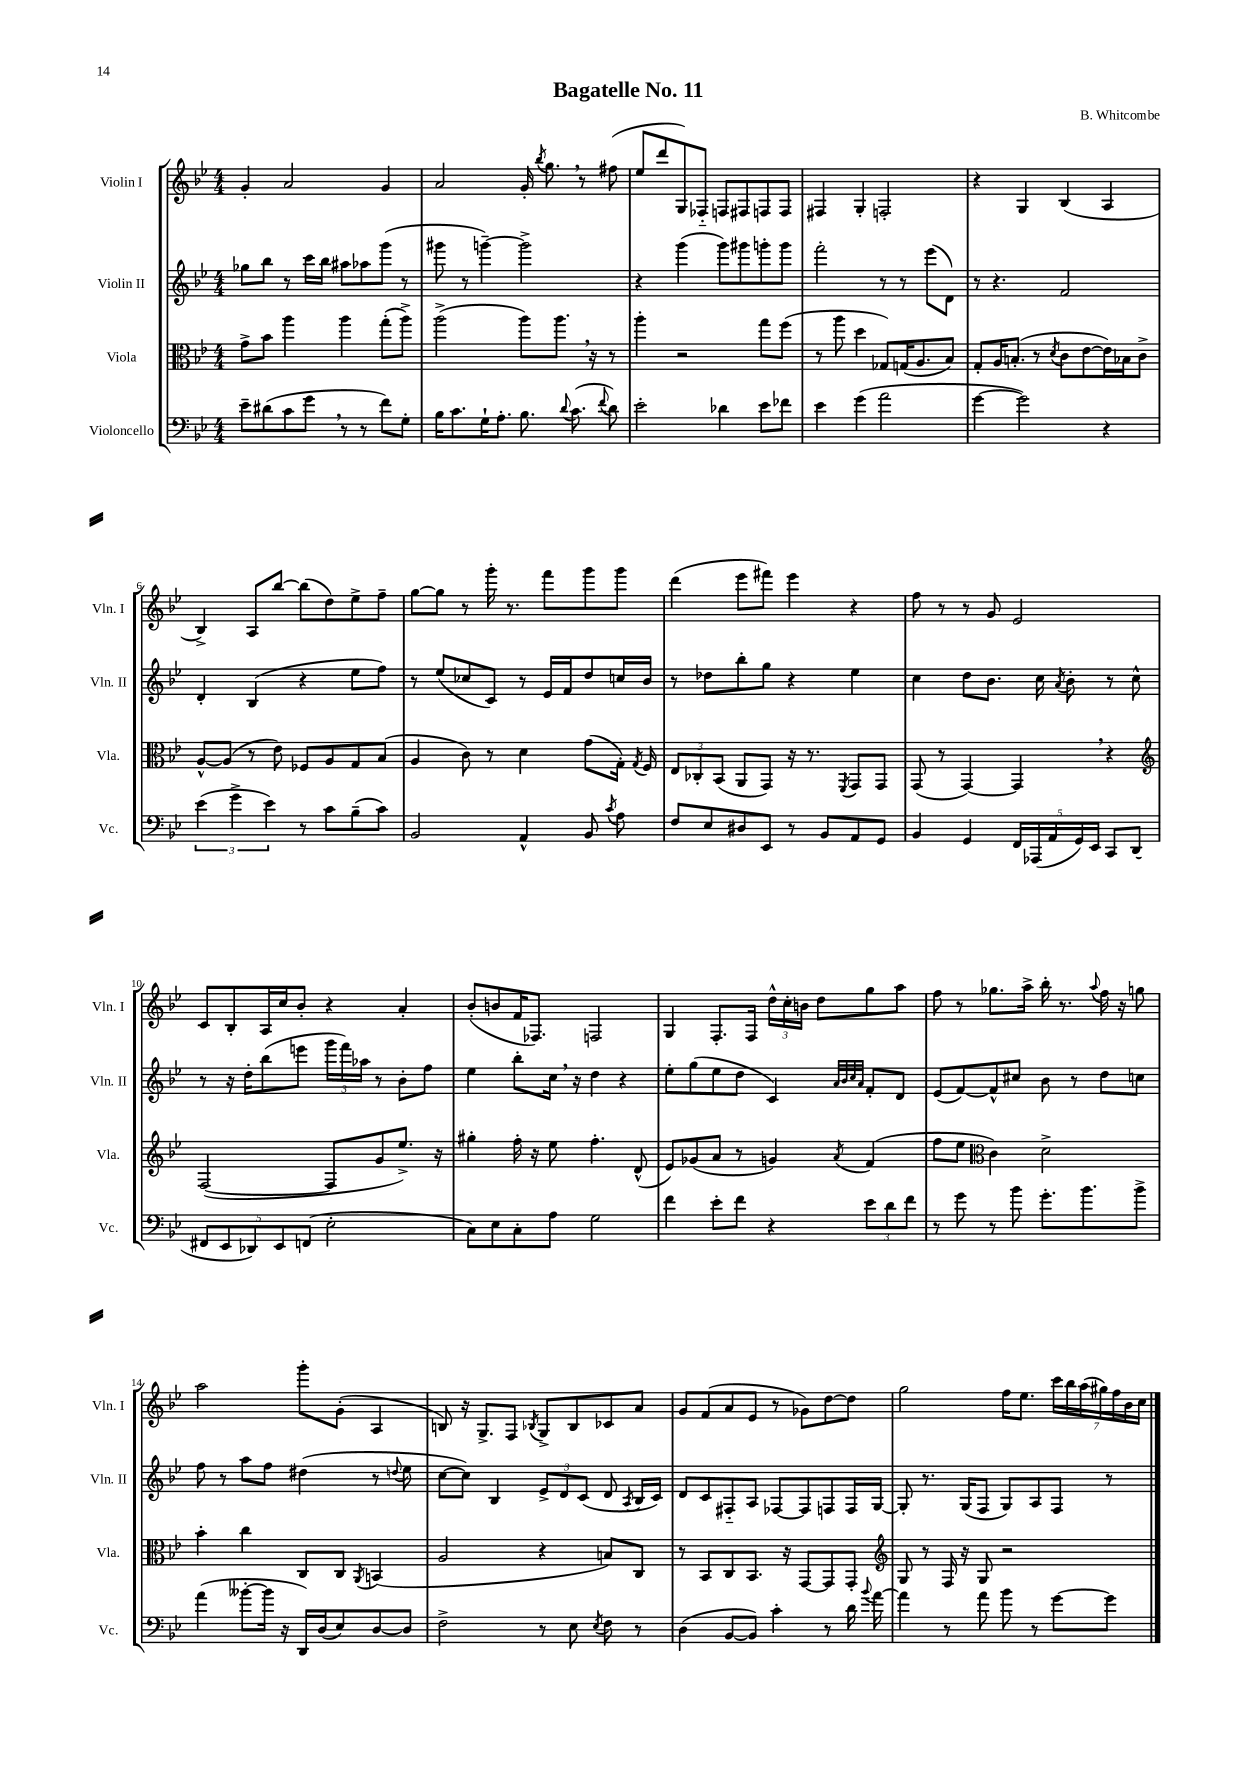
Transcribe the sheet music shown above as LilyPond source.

\header { title = "Bagatelle No. 11" composer = "B. Whitcombe" }
<<
\new StaffGroup <<
\new Staff = "s0" \with { instrumentName = "Violin I" shortInstrumentName = "Vln. I" } {
    \clef treble \key bes \major \numericTimeSignature \time 4/4
    \autoBeamOff g'4-. a'2 g'4 |
    a'2 g'16-. \acciaccatura { bes''8 } g''8. \breathe r8 fis''8( |
    ees''8[ d'''8 g8) fes8]-_ f8[ fis8 f8 f8] |
    fis4 g4-. f2-. |
    r4 g4 bes4( a4 |
    bes4->) a8[ bes''8]~ bes''8[( d''8) ees''8-> f''8]-- |
    g''8[~ g''8] r8 g'''16-. r8. f'''8[ g'''8 g'''8] |
    d'''4( ees'''8[ fis'''8]) ees'''4 r4 |
    f''8 r8 r8 g'8 ees'2 |
    c'8[ bes8-. a16 c''16 bes'8]-. r4 a'4-. |
    bes'8[-.( b'8 f'16 fes8.]) f2 |
    g4 f8.[-. f16] \tuplet 3/2 { d''16[-^ c''16-. b'16] } d''8[ g''8 a''8] |
    f''8 r8 ges''8.[ a''16]-> bes''16-. r8. \appoggiatura { a''8 } f''16 r16 g''8 |
    a''2 g'''8[-. g'8]-.( a4 |
    b8) r16 g8.[-> f8] \acciaccatura { bes8 } g8[-> bes8 ces'8 a'8] |
    g'8[ f'8( a'8 ees'8] r8 ges'8[) d''8~ d''8] |
    g''2 f''16[ ees''8.] \tuplet 7/4 { c'''16[ bes''16 a''16( gis''16) f''16 bes'16 c''16] } \bar "|." |
}
\new Staff = "s1" \with { instrumentName = "Violin II" shortInstrumentName = "Vln. II" } {
    \clef treble \key bes \major \numericTimeSignature \time 4/4
    \autoBeamOff ges''8[ bes''8] r8 c'''16[ bes''16] ais''8[ aes''8 g'''8]( r8 |
    gis'''8 r8 g'''4~--) g'''2-> |
    r4 g'''4( g'''8[) gis'''8 g'''8-. g'''8] |
    f'''2-. r8 r8 ees'''8[( d'8]) |
    r8 r4. f'2 |
    d'4-. bes4( r4 ees''8[ f''8]) |
    r8 ees''8[( ces''8 c'8]) r8 ees'16[ f'16 d''8 c''16 bes'16] |
    r8 des''8[ bes''8-. g''8] r4 ees''4 |
    c''4 d''8[ bes'8.] c''16 \acciaccatura { a'8 } bes'8-. r8 c''8-^ |
    r8 r16 d''16[-. bes''8( e'''8] \tuplet 3/2 { g'''16[ f'''16) aes''16] } r8 bes'8[-. f''8] |
    ees''4 bes''8[-. c''16] \breathe r16 d''4 r4 |
    ees''8[-. g''8( ees''8 d''8] c'4) \grace { a'32[ bes'32 c''32 a'32] } f'8[-. d'8] |
    ees'8[( f'8~) f'8-^ cis''8] bes'8 r8 d''8[ c''8] |
    f''8 r8 a''8[ f''8] dis''4( r8 \appoggiatura { d''8 } ees''8 |
    c''8[~ c''8]) bes4 \tuplet 3/2 { ees'8[-> d'8 c'8]( } d'8 \acciaccatura { a8 } bes16[ c'16]) |
    d'8[ c'8 fis8-_ a8] fes8[~ fes8 f8 f16 g16]~ |
    g8-. r8. g16[( f8] g8[) a8 f8] r8 \bar "|." |
}
\new Staff = "s2" \with { instrumentName = "Viola" shortInstrumentName = "Vla." } {
    \clef alto \key bes \major \numericTimeSignature \time 4/4
    \autoBeamOff g'8[-> bes'8] a''4 a''4 g''8[-.( a''8]->) |
    a''2->( a''8[) a''8.] \breathe r16 r8 |
    a''4-. r2 g''8[ f''8]( |
    r8 a''8 d''4 ges8[) g16( a8. bes8]) |
    g8[-. a16 b8.]-.( r8 \acciaccatura { d'8 } c'8[ ees'8~ ees'16) bes16 c'8]-> |
    a8[~-^ a8]( r8 ees'8) fes8[ a8 g8 bes8]( |
    a4 c'8) r8 d'4 g'8[( g16]-.) \acciaccatura { g8 } f16 |
    \tuplet 3/2 { ees8[ ces8-. bes,8]( } a,8[ g,8]) r16 r8. \acciaccatura { f,8 } g,8[ g,8] |
    g,8( r8 g,4~) g,4 \breathe r4 |
    \clef treble f2~( f8[ g'8 ees''8.]->) r16 |
    gis''4-. f''16-. r16 ees''8 f''4.-. d'8-^( |
    ees'8[) ges'8( a'8] r8 g'4) \acciaccatura { a'8 } f'4( |
    f''8[ ees''8] \clef alto c'4) d'2-> |
    bes'4-. c''4 c8[ c8] \acciaccatura { a,8 } b,4( |
    a2 r4 b8[) c8] |
    r8 bes,8[ c8 bes,8.] r16 g,8[~ g,8 g,8]-. |
    \clef treble g8 r8 f16 r16 g8 r2 \bar "|." |
}
\new Staff = "s3" \with { instrumentName = "Violoncello" shortInstrumentName = "Vc." } {
    \clef bass \key bes \major \numericTimeSignature \time 4/4
    \autoBeamOff ees'8[-- dis'8( c'8 g'8] \breathe r8 r8 f'8[) g8]-. |
    bes16[ c'8. g16-! a8.]-. bes8. \appoggiatura { d'8 } c'8.( \appoggiatura { f'8 } d'8) |
    ees'2-. des'4 ees'8[ fes'8] |
    ees'4 g'4( a'2 |
    g'4~ g'2) r4 |
    \tuplet 3/2 { ees'4( g'4-> ees'4) } r8 c'8[ bes8--( c'8]) |
    bes,2 a,4-^ bes,8 \acciaccatura { c'8 } a8 |
    f8[ ees8 dis8 ees,8] r8 bes,8[ a,8 g,8] |
    bes,4 g,4 \tuplet 5/4 { f,16[ aes,,16( a,16 g,16) ees,16] } c,8[ d,8]( |
    \tuplet 5/4 { fis,8[ ees,8 des,8) ees,8 f,8]( } ees2-. |
    c8[) ees8 c8-. a8] g2 |
    f'4 ees'8[-. f'8] r4 \tuplet 3/2 { ees'8[ d'8 f'8] } |
    r8 g'8 r8 bes'8 g'8.[-. bes'8. bes'8]-> |
    a'4( beses'8[~-. beses'16] r16 d,16[) d16( ees8) d8~ d8] |
    f2-> r8 ees8 \acciaccatura { ees8 } f8 r8 |
    d4( bes,8[~ bes,8]) c'4-. r8 d'16 \appoggiatura { bes'8 } a'16~ |
    a'4 r8 a'8 bes'8 r8 g'8[~ g'8] \bar "|." |
}
>>
>>
